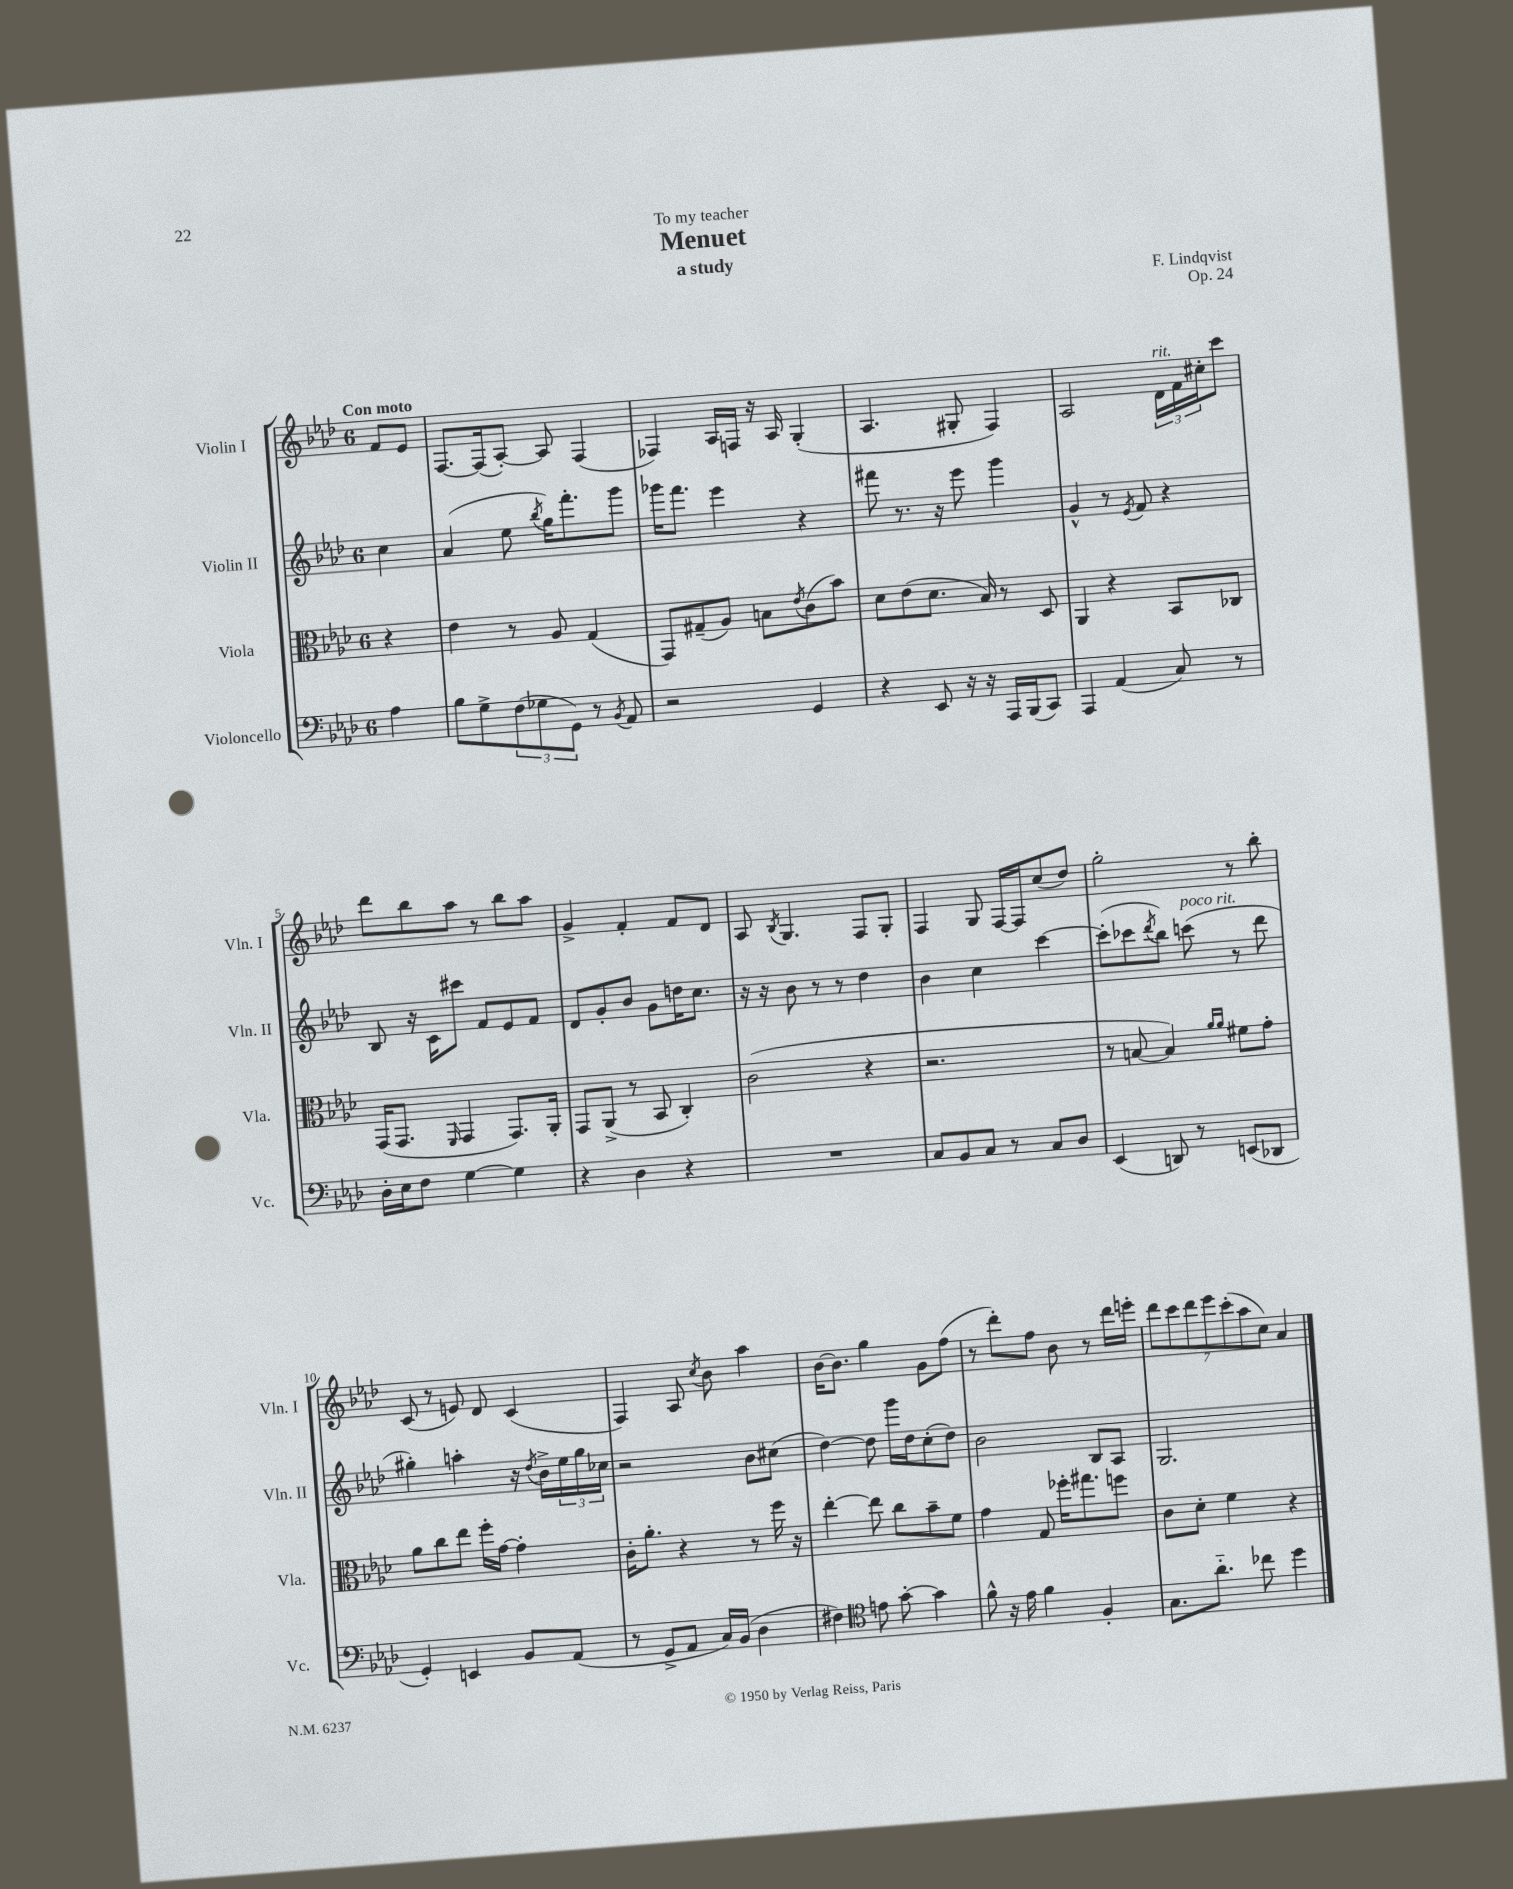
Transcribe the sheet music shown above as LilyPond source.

\header { title = "Menuet" composer = "F. Lindqvist" subtitle = "a study" dedication = "To my teacher" opus = "Op. 24" }
<<
\new StaffGroup <<
\new Staff = "s0" \with { instrumentName = "Violin I" shortInstrumentName = "Vln. I" } {
    \clef treble \key aes \major \once \override Staff.TimeSignature.style = #'single-digit \time 6/8 \partial 4 \tempo "Con moto"
    f'8 ees'8 |
    f8.~ f16( aes8~-.) aes8 f4( |
    fes4) aes16 f16 r16 aes16 g4-.( |
    aes4. gis8-. f4) |
    aes2 \tuplet 3/2 { des'16^\markup { \italic "rit." } f'16 cis''16-. } c'''8 |
    des'''8 bes''8 aes''8 r8 bes''8 aes''8 |
    g'4-> f'4-. f'8 des'8 |
    aes8 \acciaccatura { bes8 } g4. f8 g8-. |
    f4 g8 f16~ f16 c''8( des''8) |
    g''2-. r8 bes''8-. |
    c'8( r8 e'8) des'8 c'4( |
    f4) aes8 \acciaccatura { c''8 } bes'8 aes''4 |
    bes'16~ bes'8. g''4 g'8 f''8( |
    r8 des'''8-.) f''8 bes'8 r8 des'''16 e'''16-. |
    \tuplet 7/4 { des'''8 c'''8 des'''8 ees'''8 c'''8-.( aes''8 c''8) } aes'4 \bar "|." |
}
\new Staff = "s1" \with { instrumentName = "Violin II" shortInstrumentName = "Vln. II" } {
    \clef treble \key aes \major \once \override Staff.TimeSignature.style = #'single-digit \time 6/8 \partial 4
    c''4 |
    aes'4( ees''8 \acciaccatura { bes''8 } g''16) f'''8.-. g'''8 |
    ges'''16 f'''8. ees'''4 r4 |
    fis'''8 r8. r16 ees'''8 g'''4 |
    g'4-^ r8 \acciaccatura { ees'8 } f'8 r4 |
    bes8 r16 c'16 cis'''8 f'8 ees'8 f'8 |
    des'8 g'8-. bes'8 g'8 d''16 c''8. |
    r16 r16 bes'8 r8 r8 des''4 |
    bes'4 c''4 c'''4~ |
    c'''8-.( ces'''8 \acciaccatura { des'''8 } bes''8) c'''8^\markup { \italic "poco rit." }( r8 des'''8 |
    gis''4-.) a''4-. r16 \acciaccatura { des''8 } bes'16-> \tuplet 3/2 { ees''16 gis''16 ces''16 } |
    r2 bes'8 cis''8( |
    des''4~) des''8 g'''16 des''16 c''8-.( des''8) |
    bes'2 bes8 aes8 |
    g2. \bar "|." |
}
\new Staff = "s2" \with { instrumentName = "Viola" shortInstrumentName = "Vla." } {
    \clef alto \key aes \major \once \override Staff.TimeSignature.style = #'single-digit \time 6/8 \partial 4
    r4 |
    ees'4 r8 aes8 g4( |
    g,8) gis8--( aes8) b8 \acciaccatura { ees'8 } c'8( bes'8) |
    des'8 ees'8( des'8. bes16) r8 des8 |
    aes,4 r4 bes,8 ces8 |
    g,16( g,8. \grace { f,16 } g,4 g,8.) aes,16-. |
    g,8 aes,8->( r8 bes,8 c4-.) |
    c'2( r4 |
    r2. |
    r8 b8~ b4) \grace { aes'16 aes'16 } fis'8 g'8-. |
    aes'8 c''8 ees''8 f''16-. g'16~ g'4-. |
    c'16-. aes'8.-. r4 r8 f''16 r16 |
    ees''4~-. ees''8 c''8 bes'8-- f'8 |
    g'4 g8 fes''16-. gis''8. f''8 |
    c'8 des'8-. f'4 r4 \bar "|." |
}
\new Staff = "s3" \with { instrumentName = "Violoncello" shortInstrumentName = "Vc." } {
    \clef bass \key aes \major \once \override Staff.TimeSignature.style = #'single-digit \time 6/8 \partial 4
    aes4 |
    bes8 g8-> \tuplet 3/2 { f8( ges8 g,8) } r8 \acciaccatura { bes,8 } aes,8 |
    r2 g,4 |
    r4 ees,8 r16 r16 aes,,16 bes,,16( c,8) |
    aes,,4 aes,4( c8) r8 |
    des16-. ees16 f8 g4~ g4 |
    r4 des4 r4 |
    R2. |
    c8 bes,8 c8 r8 c8 des8 |
    ees,4( d,8) r8 e,8( des,8 |
    g,4-.) e,4 bes,8 aes,8( |
    r8 g,8-> aes,8 c16) bes,16( des4 |
    fis4) \clef tenor e'8 g'8~-. g'4 |
    f'8-^ r16 ees'16 f'4 f4-. |
    g8. aes'8.-_ ces''8 des''4 \bar "|." |
}
>>
>>
